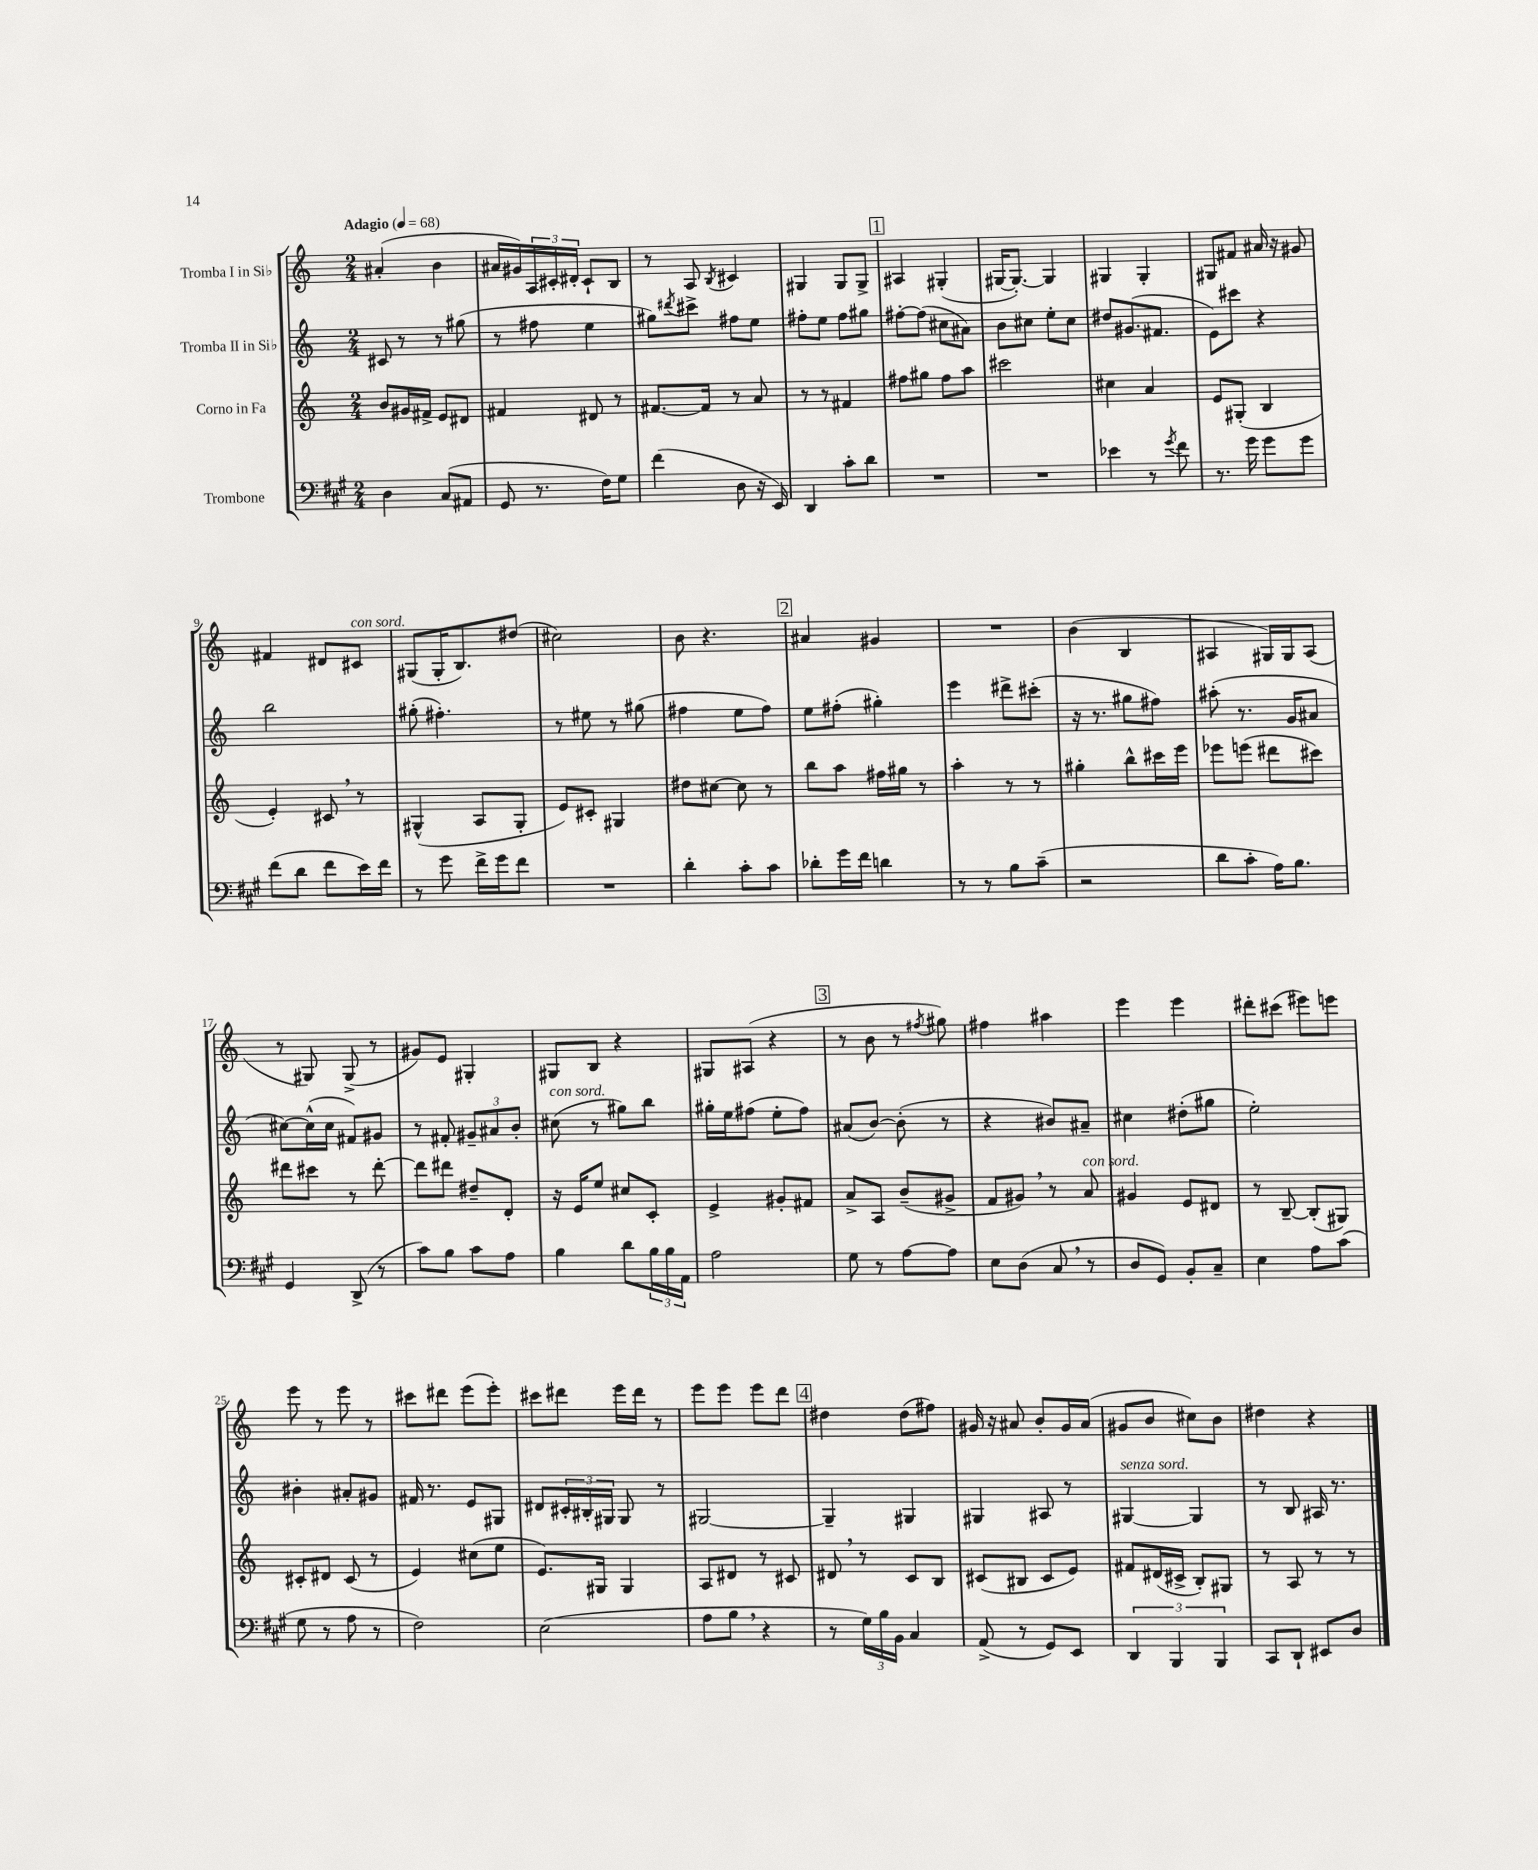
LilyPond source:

<<
\new StaffGroup <<
\new Staff = "s0" \with { instrumentName = "Tromba I in Sib" } {
    \clef treble \key c \major \numericTimeSignature \time 2/4 \tempo "Adagio" 4 = 68
    ais'4-.( b'4 |
    ais'16 gis'16) \tuplet 3/2 { a16 cis'16-. dis'16-. } cis'8-! b8 |
    r8 a8 \acciaccatura { b8 } cis'4 |
    gis4 gis8 gis8-> |
    \mark \markup { \box "1" } ais4 gis4-.( |
    gis16~ gis8.~-.) gis4 |
    gis4 gis4-. |
    gis8 fis'8 ais'16 r16 gis'8 |
    fis'4 dis'8 cis'8^\markup { \italic "con sord." } |
    gis8( gis16-. b8.) dis''8( |
    cis''2) |
    b'8 r4. |
    \mark \markup { \box "2" } ais'4 gis'4 |
    R2 |
    b'4( b4 |
    ais4 gis16) gis16 ais8( |
    r8 gis8) gis8->( r8 |
    gis'8) e'8 gis4-. |
    gis8 b8 r4 |
    gis8 ais8( r4 |
    \mark \markup { \box "3" } r8 b'8 r8 \acciaccatura { fis''8 } gis''8) |
    fis''4 ais''4 |
    e'''4 e'''4 |
    dis'''8-. cis'''8( eis'''8) e'''8 |
    e'''8 r8 e'''8 r8 |
    cis'''8 dis'''8 e'''8( e'''8-.) |
    cis'''8 dis'''8 e'''16 dis'''16 r8 |
    e'''8 e'''8 e'''8 d'''8 |
    \mark \markup { \box "4" } dis''4 dis''8( fis''8) |
    gis'16 r16 ais'8 b'8-. gis'16 ais'16( |
    gis'8 b'8 cis''8) b'8 |
    dis''4 r4 \bar "|." |
}
\new Staff = "s1" \with { instrumentName = "Tromba II in Sib" } {
    \clef treble \key c \major \numericTimeSignature \time 2/4
    cis'8 r8 r8 gis''8( |
    r8 fis''8 e''4 |
    gis''8) \acciaccatura { dis'''8 } cis'''8-> fis''8 e''8 |
    fis''8-. e''8 fis''8 gis''8 |
    \mark \markup { \box "1" } fis''8~-. fis''8( cis''8 ais'8) |
    b'8 cis''8 e''8-. cis''8 |
    dis''8 gis'8.( fis'8. |
    e'8) cis'''8 r4 |
    b''2 |
    gis''8-.( fis''4.-.) |
    r8 eis''8 r8 gis''8( |
    fis''4 e''8 fis''8) |
    \mark \markup { \box "2" } e''8 fis''8-.( gis''4-.) |
    e'''4 dis'''8-> cis'''8-.( |
    r16 r8. gis''8 fis''8) |
    ais''8-.( r8. g'16 ais'8 |
    cis''8~) cis''16-^( cis''16 fis'8) gis'8 |
    r8 fis'8-. \tuplet 3/2 { gis'8-- ais'8 b'8-. } |
    cis''8^\markup { \italic "con sord." }( r8 gis''8) b''8 |
    gis''16-. e''16 fis''8( e''8-. fis''8) |
    \mark \markup { \box "3" } ais'8( b'8~) b'8-.( r8 |
    r4 bis'8) ais'8-- |
    cis''4 dis''8-.( gis''8 |
    e''2-.) |
    bis'4-. ais'8-. gis'8 |
    fis'16 r8. e'8 gis8 |
    dis'8 \tuplet 3/2 { cis'16-. bis16-. gis16 } gis8 r8 |
    gis2~ |
    \mark \markup { \box "4" } gis4-- gis4 |
    gis4 ais8 r8 |
    gis4~^\markup { \italic "senza sord." } gis4 |
    r8 b8 ais16 r8. \bar "|." |
}
\new Staff = "s2" \with { instrumentName = "Corno in Fa" } {
    \clef treble \key c \major \numericTimeSignature \time 2/4
    b'8 gis'16 fis'16-> e'8 dis'8 |
    fis'4 dis'8 r8 |
    fis'8.~ fis'16 r8 a'8 |
    r8 r8 fis'4 |
    \mark \markup { \box "1" } fis''8 gis''8 fis''8 a''8 |
    cis'''2 |
    cis''4 a'4 |
    e'8 gis8-.( b4 |
    e'4-.) cis'8 \breathe r8 |
    gis4-^( a8 gis8-. |
    e'8) cis'8-. gis4 |
    dis''8 cis''8~ cis''8 r8 |
    \mark \markup { \box "2" } b''8 a''8 fis''16 gis''16 r8 |
    a''4-. r8 r8 |
    gis''4-. b''8-^ cis'''16 e'''16 |
    ees'''8 e'''8( dis'''8 cis'''8) |
    dis'''8 cis'''8 r8 dis'''8~-. |
    dis'''8 dis'''8 dis''8-- d'8-. |
    r16 e'16 e''8 cis''8 c'8-. |
    e'4-> gis'8-. fis'8 |
    \mark \markup { \box "3" } a'8-> a8 b'8--( gis'8-> |
    f'8 gis'8) \breathe r8 a'8^\markup { \italic "con sord." } |
    gis'4 e'8 dis'8 |
    r8 b8~-- b8-.( gis8) |
    cis'8-. dis'8 cis'8( r8 |
    e'4) cis''8( e''8 |
    e'8.) gis16 gis4 |
    a8 dis'8 r8 cis'8 |
    \mark \markup { \box "4" } dis'8 \breathe r8 c'8 b8 |
    cis'8( bis8 cis'8 e'8) |
    fis'8 dis'16( cis'16-> b8-.) gis8 |
    r8 a8 r8 r8 \bar "|." |
}
\new Staff = "s3" \with { instrumentName = "Trombone" } {
    \clef bass \key a \major \numericTimeSignature \time 2/4
    d4 cis8( ais,8 |
    gis,8 r8. fis16) gis8 |
    fis'4( d8 r16 e,16) |
    d,4 cis'8-. d'8 |
    \mark \markup { \box "1" } R2 |
    R2 |
    ees'4 r8 \acciaccatura { gis'8 } fis'8 |
    r8. gis'16 gis'8 gis'8 |
    fis'8( d'8 fis'8 e'16) fis'16 |
    r8 gis'8 fis'16-> gis'16 fis'8 |
    R2 |
    d'4-. cis'8-. cis'8 |
    \mark \markup { \box "2" } des'8-. gis'16 fis'16 d'4 |
    r8 r8 b8 cis'8--( |
    r2 |
    d'8 cis'8-. a16) b8. |
    gis,4 d,8->( r8 |
    cis'8) b8 cis'8 a8 |
    b4 d'8 \tuplet 3/2 { b16 b16 a,16 } |
    a2 |
    \mark \markup { \box "3" } gis8 r8 a8~ a8 |
    e8 d8( cis8 \breathe r8 |
    d8 gis,8) b,8-. cis8-- |
    e4 a8 cis'8( |
    gis8 r8 a8 r8 |
    fis2) |
    e2( |
    a8 b8 \breathe r4 |
    \mark \markup { \box "4" } r8 \tuplet 3/2 { gis16) b16 b,16 } cis4 |
    a,8->( r8 gis,8) e,8 |
    \tuplet 3/2 { d,4 b,,4 b,,4 } |
    cis,8 d,8-! eis,8 d8 \bar "|." |
}
>>
>>
